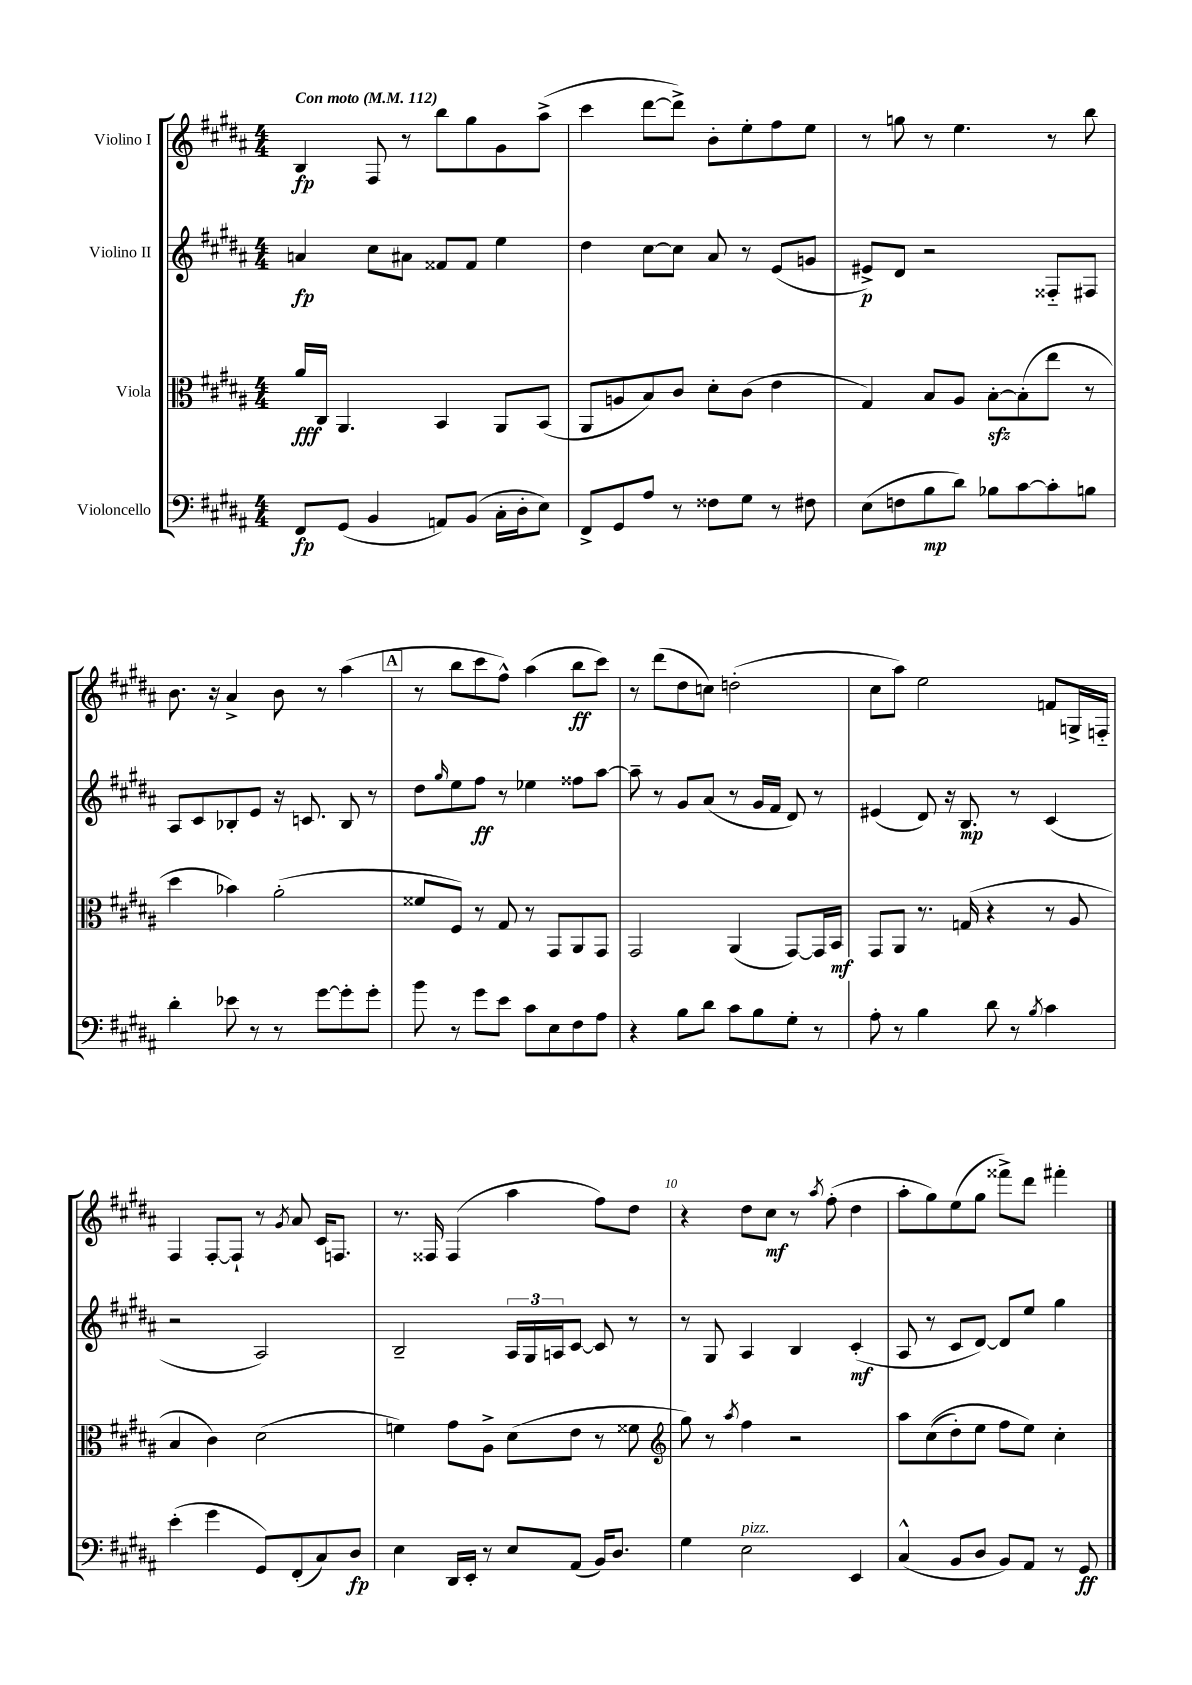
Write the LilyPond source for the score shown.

<<
\new StaffGroup <<
\new Staff = "s0" \with { instrumentName = "Violino I" } {
    \clef treble \key b \major \numericTimeSignature \time 4/4 \tempo "Con moto" 4 = 112
    b4\fp fis8 r8 b''8 gis''8 gis'8 ais''8->( |
    cis'''4 dis'''8~ dis'''8->) b'8-. e''8-. fis''8 e''8 |
    r8 g''8 r8 e''4. r8 b''8 |
    b'8. r16 ais'4-> b'8 r8 ais''4( |
    \mark \markup { \box "A" } r8 b''8 cis'''8 fis''8-^) ais''4( b''8\ff cis'''8) |
    r8 dis'''8( dis''8 c''8) d''2-.( |
    cis''8 ais''8) e''2 f'8 g16-> f16-_ |
    fis4 fis8~-. fis8-! r8 \acciaccatura { gis'8 } ais'8 cis'16 f8. |
    r8. fisis16 fisis4( ais''4 fis''8) dis''8 |
    r4 dis''8 cis''8\mf r8 \acciaccatura { ais''8 } fis''8-.( dis''4 |
    ais''8-. gis''8) e''8( gis''8 fisis'''8->) dis'''8 fis'''4-. \bar "|." |
}
\new Staff = "s1" \with { instrumentName = "Violino II" } {
    \clef treble \key b \major \numericTimeSignature \time 4/4
    a'4\fp cis''8 ais'8 fisis'8 fisis'8 e''4 |
    dis''4 cis''8~ cis''8 ais'8 r8 e'8( g'8 |
    eis'8->\p) dis'8 r2 fisis8-_ fis8 |
    ais8 cis'8 bes8-. e'8 r16 c'8. bes8 r8 |
    \mark \markup { \box "A" } dis''8 \grace { gis''16 } e''8 fis''8\ff r8 ees''4 fisis''8 ais''8~ |
    ais''8-- r8 gis'8 ais'8( r8 gis'16 fis'16 dis'8) r8 |
    eis'4( dis'8) r16 b8.\mp r8 cis'4( |
    r2 ais2) |
    b2-- \tuplet 3/2 { ais16 gis16 a16 } cis'8~ cis'8 r8 |
    r8 gis8 ais4 b4 cis'4-.\mf( |
    ais8 r8 cis'8 dis'8~) dis'8 e''8 gis''4 \bar "|." |
}
\new Staff = "s2" \with { instrumentName = "Viola" } {
    \clef alto \key b \major \numericTimeSignature \time 4/4
    ais'16\fff cis16 ais,4. b,4 ais,8 b,8( |
    ais,8 a8 b8) cis'8 dis'8-. cis'8( e'4 |
    gis4) b8 ais8 b8~-.\sfz b8-.( e''8 r8 |
    dis''4 bes'4) ais'2-.( |
    \mark \markup { \box "A" } fisis'8 fis8) r8 gis8 r8 gis,8 ais,8 gis,8 |
    gis,2 ais,4( gis,8~) gis,16 b,16\mf |
    gis,8 ais,8 r8. g16( r4 r8 ais8 |
    b4 cis'4) dis'2( |
    f'4) gis'8 ais8-> dis'8( e'8 r8 fisis'8 |
    \clef treble gis''8) r8 \acciaccatura { ais''8 } fis''4 r2 |
    ais''8 cis''8(\( dis''8-.) e''8 fis''8 e''8\) cis''4-. \bar "|." |
}
\new Staff = "s3" \with { instrumentName = "Violoncello" } {
    \clef bass \key b \major \numericTimeSignature \time 4/4
    fis,8\fp gis,8( b,4 a,8) b,8( cis16-. dis16-. e8) |
    fis,8-> gis,8 ais8 r8 fisis8 gis8 r8 fis8 |
    e8( f8 b8\mp dis'8) bes8 cis'8~ cis'8-. b8 |
    dis'4-. ees'8 r8 r8 gis'8~ gis'8-. gis'8-. |
    \mark \markup { \box "A" } b'8 r8 gis'8 e'8 cis'8 e8 fis8 ais8 |
    r4 b8 dis'8 cis'8 b8 gis8-. r8 |
    ais8-. r8 b4 dis'8 r8 \acciaccatura { b8 } cis'4 |
    e'4-.( gis'4 gis,8) fis,8-.( cis8) dis8\fp |
    e4 dis,16 e,16-. r8 e8 ais,8( b,16) dis8. |
    gis4 e2^\markup { \italic "pizz." } e,4 |
    cis4-^( b,8 dis8 b,8) ais,8 r8 gis,8\ff \bar "|." |
}
>>
>>
\layout { \context { \Score \override BarNumber.break-visibility = ##(#f #t #t) barNumberVisibility = #(every-nth-bar-number-visible 5) } }
